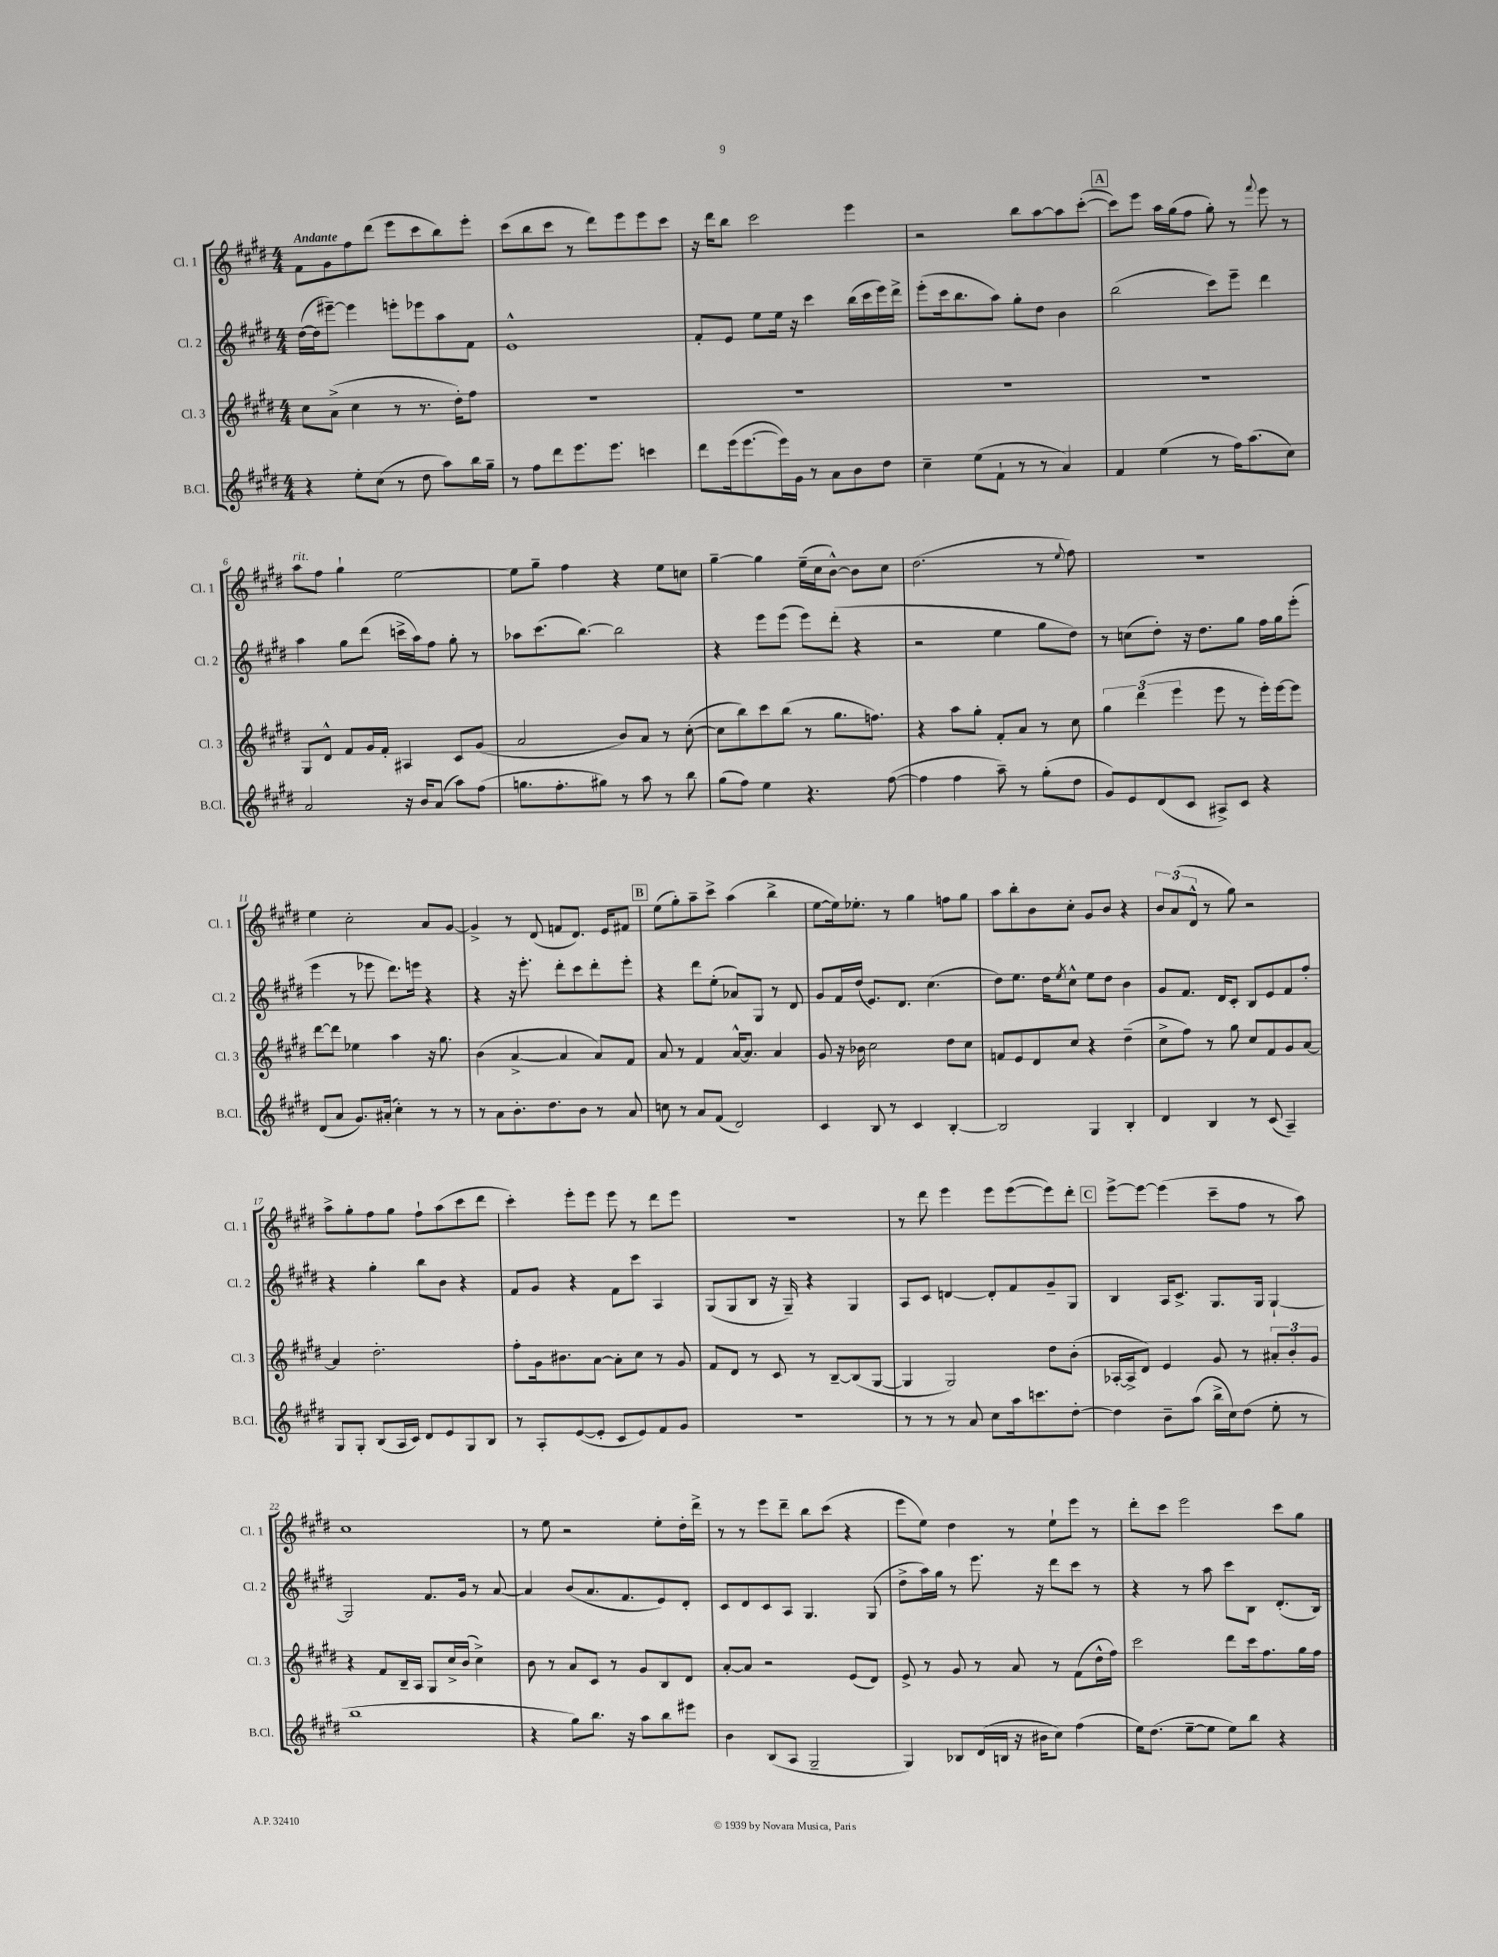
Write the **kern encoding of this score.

**kern	**kern	**kern	**kern
*part4	*part3	*part2	*part1
*staff4	*staff3	*staff2	*staff1
*I"B.Cl.	*I"Cl. 3	*I"Cl. 2	*I"Cl. 1
*I'B.Cl.	*I'Cl. 3	*I'Cl. 2	*I'Cl. 1
*clefG2	*clefG2	*clefG2	*clefG2
*k[f#c#g#d#]	*k[f#c#g#d#]	*k[f#c#g#d#]	*k[f#c#g#d#]
*M4/4	*M4/4	*M4/4	*M4/4
=1	=1	=1	=1
!	!	!	!LO:TX:a:B:t=Andante
4r	8cc#\L	([16dd#\LL	8f#\L
.	.	16dd#\J]	.
.	(8a^\J	[8eee#X~\J)	8g#\
8ee'\L	4cc#\	4eee#\]	8ff#\
(8cc#\J	.	.	(8ddd#\J
8r	8r	8eeen'\L	8eee\L
8dd#\	8.r	8eee-X\	8ccc#\
8aa\L)	.	8aa\	8bb\)
.	16dd#'\KL)	.	.
16bb\L	8ff#\J	8f#\J	8eee'\J
16gg#~\JJ	.	.	.
=2	=2	=2	=2
8r	1r	1e^^	(8ccc#\L
8ff#\L	.	.	8bb\
8ddd#\	.	.	8ccc#\J
8.eee\	.	.	8r
.	.	.	8ddd#\L)
8.eee\J	.	.	.
.	.	.	8eee\
4cccn\	.	.	8eee\
.	.	.	8ccc#\J
=3	=3	=3	=3
8ddd#\L	1r	8f#'/L	16r
.	.	.	16ddd#\KL
(16eee\k	.	8e/J	8bb\J
[8.eee\	.	.	.
.	.	8ee\L	2ccc#\
16eee\L])	.	16ee\Jk	.
16g#\JJ	.	16r	.
8r	.	4ccc#\	.
8a\L	.	.	.
8b\	.	(16bb\LL	4eee\
.	.	16ccc#\	.
8dd#\J	.	16eee\)	.
.	.	16ddd#^\JJ	.
=4	=4	=4	=4
4cc#~\	1r	(8eee'\L	2r
.	.	16ccc#\k	.
.	.	8.bb\	.
(8ee\L	.	.	.
8f#`\J	.	8aa\J)	.
8r	.	8gg#'\L	8bb\L
8r	.	8dd#\J	[8aa\
4a/)	.	4b\	8aa\]
.	.	.	([8ccc#'\J
!!LO:REH:place=s1:t=A
=5	=5	=5	=5
4f#/	1r	(2bb\	8ccc#\L])
.	.	.	8eee\J
(4ee\	.	.	16aa\LL
.	.	.	(16gg#\J
.	.	.	8ff#\J
8r	.	8ccc#\L)	8gg#'\)
16ff#\KL)	.	8eee~\J	8r
(8.aa\	.	.	.
.	.	.	8qqfff#/
.	.	4ddd#\	8eee\
8cc#\J)	.	.	8r
!!LO:LB:g=z
=6	=6	=6	=6
!	!	!	!LO:TX:a:i:t=rit.
2a/	8G#/L	4aa\	8aa\L
.	8d#^^/J	.	8ff#\J
.	8f#/L	8gg#\L	4gg#`\
.	16g#/L	(8ddd#\J	.
.	16f#'/JJ	.	.
16r	4A#X/	16cccn^\LL	[2ee\
16b/KL	.	16aa\J)	.
(8a/J	.	8ff#\J	.
8aa\L)	8c#/L	8gg#'\	.
(8ff#\J	(8g#/J	8r	.
=7	=7	=7	=7
8.ggn\L	2a/	8aa-X\L	8ee\L]
.	.	(8.ccc#\	8gg#~\J
8.ff#'\	.	.	.
.	.	.	4ff#\
.	.	[8.bb\J)	.
8gg#X\J)	.	.	.
8r	8b/L)	2bb\]	4r
8aa\	8a/J	.	.
8r	8r	.	8ee\L
8bb\	([8cc#'\	.	8ccn\J
=8	=8	=8	=8
(8gg#\L	8cc#\L]	4r	[4gg#~\
8ff#\J)	8bb\)	.	.
4ee\	8ccc#\	8eee\L	4gg#\]
.	(8bb\J	(8eee\J	.
4.r	8r	8eee\L)	(16ee~\LL
.	.	.	16cc#\J
.	8.gg#\L	(8ddd#'\J	[8b^^\J)
.	.	4r	8b\L]
.	8.ffn\J)	.	.
([8ff#\	.	.	8cc#\J
=9	=9	=9	=9
4ff#\]	4r	2r	(2.dd#\
4ff#\	8aa\L	.	.
.	8gg#'\J	.	.
8aa~\)	8f#'/L	4ee\	.
8r	8a/J	.	.
(8gg#'\L	8r	8gg#\L	8r
.	.	.	8qqee/
8dd#\J	8cc#\	8dd#\J)	8ff#\)
=10	=10	=10	=10
8g#/L)	6gg#\	8r	1r
8e/	.	(8ccn\L	.
.	(6ddd#\	.	.
(8d#/	.	8dd#'\J)	.
.	6eee\	.	.
8c#/J	.	16r	.
.	.	8.dd#\L	.
8A#X^/L)	8eee\	.	.
8c#/J	8r	8gg#\J	.
4r	16eee'\LL)	16ff#\LL	.
.	[16eee\J	16gg#\J	.
.	8eee\J]	(8eee'\J	.
!!LO:LB:g=z
=11	=11	=11	=11
(8d#/L	[8ddd#\L	4eee\	4ee\
8a/J	8ddd#\J]	.	.
8.g#/L)	4ee-X\	8r	2cc#'\
.	.	8eee-X\	.
(16a#X'/Jk	.	.	.
4cc#'\)	4aa\	8.ddd#\L)	.
.	.	16eeen\Jk	.
8r	16r	4r	8a/L
.	8.gg#\	.	.
8r	.	.	[8g#/J
=12	=12	=12	=12
8r	(4b\	4r	4g#^/]
8a\L	.	.	.
8.b'\	[4a^/	16r	8r
.	.	8.eee'\	.
.	.	.	(8d#/
8.dd#\	.	.	.
.	4a/]	8ddd#'\L	8fn/L
8b\J	.	8ccc#\	8.d#/J)
8r	8a/L)	8ddd#'\	.
.	.	.	16e/KL
8a/	8f#/J	8eee'\J	8f#X/J
!!LO:REH:place=s1:t=B
=13	=13	=13	=13
8ccn\	8a/	4r	(8ee\L
8r	8r	.	8gg#'\)
8a/L	4f#/	8ddd#\L	8aa~\
(8f#/J	.	(8ee'\J	8ccc#^\J
2d#/)	[16a^^/KL	8a-X/L)	(4aa\
.	8.a/J]	.	.
.	.	8G#/J	.
.	4a/	8r	4bb^\
.	.	8d#/	.
=14	=14	=14	=14
4c#/	8g#/	8g#/L	[8ee\L
.	16r	16f#/L	16ee\k])
.	16b-X\	(16dd#/JJ	8.ee-X'\J
8B/	2cc#\	8.e/L)	.
8r	.	.	8r
.	.	8.d#/J	.
4c#/	.	.	4gg#\
.	.	(4.cc#\	.
[4B'/	8dd#\L	.	8ffn\L
.	8cc#\J	.	8gg#\J
=15	=15	=15	=15
2B/]	8fn/L	8dd#\L)	8aa\L
.	8e/	8.ee\J	8bb'\
.	8d#/	.	8b\
.	.	16dd#\KL	.
.	.	8qee/	.
.	8cc#/J	8cc#^^\J	8cc#'\J
4G#/	4r	8ee\L	8g#/L
.	.	8dd#\J	8b/J
4B'/	(4dd#~\	4b\	4r
=16	=16	=16	=16
4d#/	8cc#^\L	8g#/L	12b/L
.	.	.	(12a/
.	8ff#\J)	8.f#/J	.
.	.	.	12d#^^/J
4B/	8r	.	8r
.	.	16d#/KL	.
.	8gg#\	8c#'/J	8gg#\)
8r	8cc#/L	8B/L	2r
(8c#/	8f#/	8e/	.
4A~/)	8g#/	8f#/	.
.	[8a/J	8ff#'/J	.
!!LO:LB:g=z
=17	=17	=17	=17
8G#/L	4a/]	4r	8aa^\L
8G#'/J	.	.	8gg#'\
(8B/L	2.dd#'\	4gg#'\	8ff#\
16A/L	.	.	8gg#\J
16c#/JJ)	.	.	.
8d#/L	.	8bb\L	8ff#`\L
8e/	.	8b\J	(8aa\
8G#/	.	4r	8ccc#\
8B/J	.	.	8ddd#\J
=18	=18	=18	=18
8r	8ff#'\L	8f#/L	4ccc#'\)
8A'/L	16g#\k	8g#/J	.
.	8.b#X\	.	.
([8e/	.	4r	8eee'\L
8e'/J]	[8a\J	.	8eee\J
8c#/L	8a'\L]	8f#\L	8eee\
8e/)	8cc#\J	8ccc#\J	8r
8f#/	8r	4A/	8ddd#\L
8g#/J	8g#/	.	8eee\J
=19	=19	=19	=19
1r	8f#/L	(8G#/L	1r
.	8d#/J	8G#/	.
.	8r	8B/J	.
.	8c#/	16r	.
.	.	16G#~/)	.
.	8r	4r	.
.	[8B~/L	.	.
.	(8B/]	4G#/	.
.	[8G#/J	.	.
=20	=20	=20	=20
8r	4G#/]	8A/L	8r
8r	.	8c#/J	8ddd#\
8r	2G#/)	[4dn/	4eee\
8a/	.	.	.
8cc#\L	.	8d'/L]	8eee\L
16aa\k	.	8f#/	([8eee\
8.cccn\	.	.	.
.	8dd#\L	8g#~/	8eee\])
[8dd#'\J	(8b'\J	8G#/J	8ddd#'\J
!!LO:REH:place=s1:t=C
=21	=21	=21	=21
4dd#\]	[16A-X'/LL	4B/	[8eee^\L
.	16A-^/J]	.	.
.	8d#/J)	.	8eee\J_
8b~\L	4e/	16A/KL	(4eee\]
.	.	8.c#^/J	.
(8aa\J	.	.	.
16bb^\LL	8g#/	8.G#/L	8ccc#~\L
16cc#\J)	.	.	.
(8dd#\J	8r	.	8ff#\J
.	.	16G#/Jk	.
8ee'\	12a#X'/L	[4G#`/	8r
.	12b'/	.	.
8r	.	.	8aa\)
.	12g#/J	.	.
!!LO:LB:g=z
=22	=22	=22	=22
1bb	4r	2G#/]	1cc#
.	8f#/L	.	.
.	16B~/L	.	.
.	16A/JJ	.	.
.	8G#/L	8.f#/L	.
.	16cc#^/L	.	.
.	(16b/JJ	16g#/Jk	.
.	4cc#^\)	8r	.
.	.	[8a/	.
=23	=23	=23	=23
4r	8b\	4a/]	8r
.	8r	.	8ee\
8gg#\L)	8a/L	(8b/L	2r
8.bb\J	8c#/J	8.a/	.
.	8r	.	.
16r	.	8.f#/	.
8aa\L	8g#/L	.	.
8bb\	8B/	8e/)	8ee'\L
8eee#X\J	8d#/J	8d#'/J	16dd#'\L
.	.	.	16ddd#^\JJ
=24	=24	=24	=24
4b\	[8a'/L	8c#/L	8r
.	8a/J]	8d#/	8r
(8B/L	2r	8c#/	8eee\L
8A/J	.	8A/J	8ddd#~\J
2G#~/	.	4.G#/	8bb\L
.	.	.	(8ccc#\J
.	(8e/L	.	4r
.	8d#/J)	(8G#/	.
=25	=25	=25	=25
4G#/)	8e^/	8dd#^\L	8eee\L
.	8r	16aa\L)	8ee\J)
.	.	16gg#\JJ	.
8B-X/L	8g#/	8r	4dd#\
(16d#/L	8r	8.eee\	.
16Bn/JJ	.	.	.
16r	8a/	.	8r
16b#X\KL	.	16r	.
8cc#\J)	8r	8ddd#\L	8ee`\L
(4ff#\	(8f#\L	8ccc#\J	8eee\J
.	16dd#^^\L	8r	8r
.	16ff#\JJ)	.	.
=26	=26	=26	=26
16ee\KL)	2ccc#\	4r	8ddd#'\L
(8.dd#\J	.	.	.
.	.	.	8ccc#\J
[8ee~\L	.	8r	2eee\
8ee\J]	.	8aa\	.
8ee\L)	8ddd#\L	8ccc#\L	.
8bb\J	16ccc#\k	8B\J	.
.	8.ff#\	.	.
4r	.	(8.d#'/L	8ccc#\L
.	16gg#\L	.	8gg#\J
.	16ff#\JJ	16B/Jk)	.
==	==	==	==
*-	*-	*-	*-
